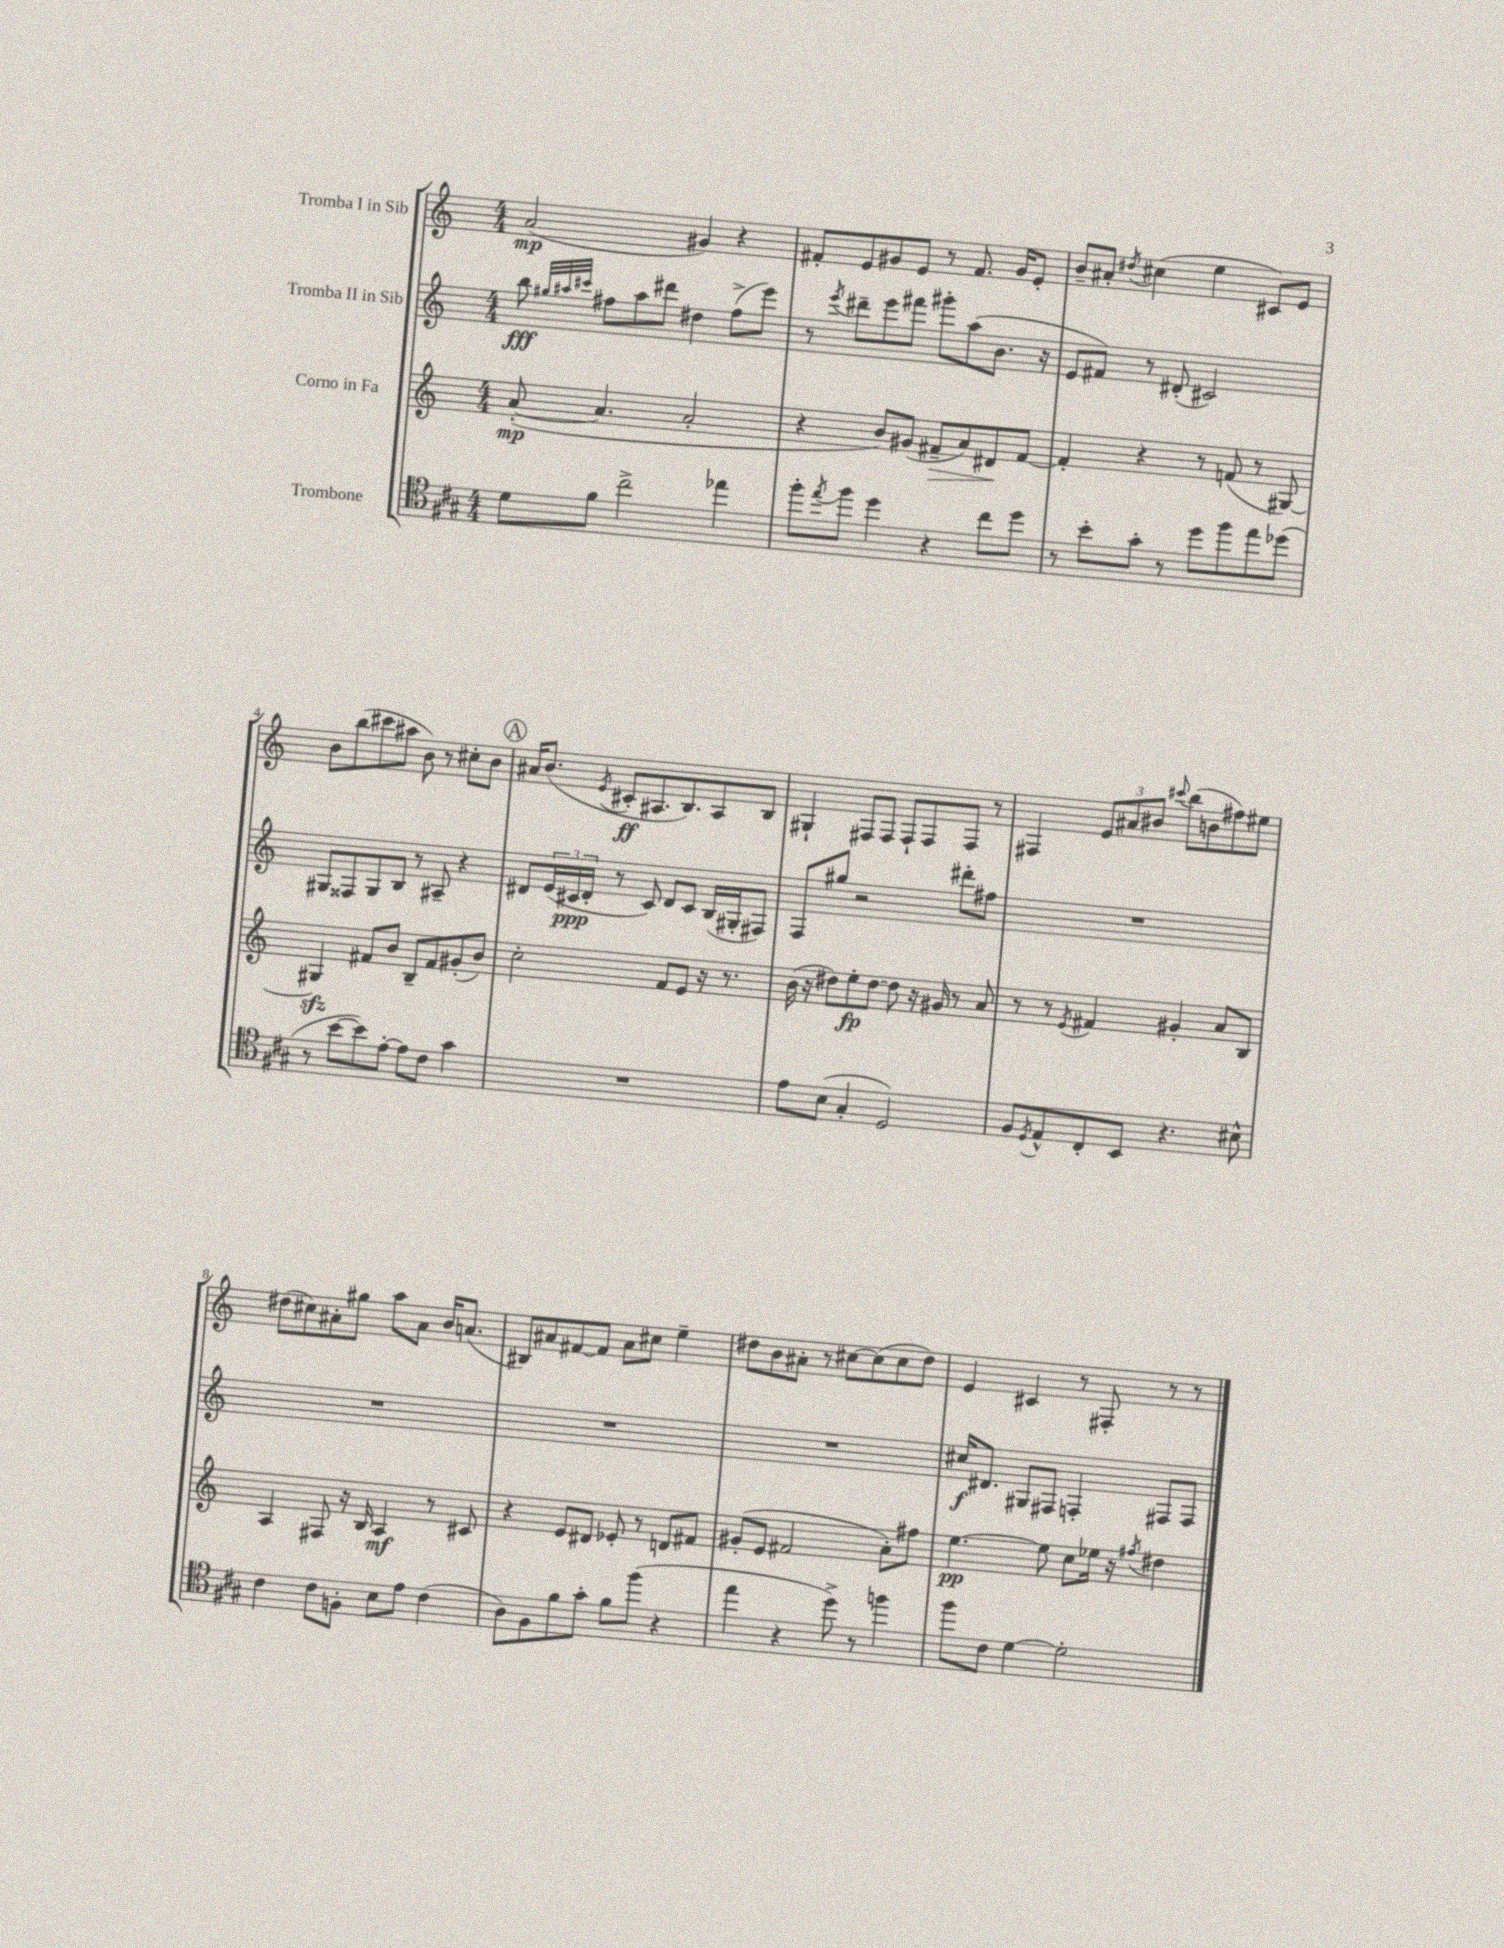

**kern	**kern	**kern	**kern
*staff4	*staff3	*staff2	*staff1
*clefC4	*clefG2	*clefG2	*clefG2
*k[f#c#g#]	*k[]	*k[]	*k[]
*M4/4	*M4/4	*M4/4	*M4/4
8d\L	([8a'/	8bb\	(2a/
.	.	32qqgg#/LLL	.
.	.	32qqaa#/	.
.	.	32qqccc#/JJJ	.
8f#\J	4.a/]	8ff#\L	.
2cc#^\	.	8aa#\	.
.	.	8ddd#\J	.
.	2a'/	4dd#\	4g#/)
4ee-\	.	(8ff#^\L	4r
.	.	8eee\J)	.
=	=	=	=
8ff#'\L	4r	8r	8f#'/L
8qee/	.	8qeee/	.
8ff#\J	.	8ddd#~\L	8e/
4dd\	8b/L)	8eee\	8g#/
.	(8g#/J	8fff#\J	8e/J
4r	8f#~/L	8ggg#'\L	8r
.	8a/)	(8aa\	8.f#/
8cc#\L	8d#/	8.b\J	.
.	.	.	16g#/LK
8dd\J	[8f#/J	.	8e'/J
.	.	16r	.
=	=	=	=
8r	4f#'/]	8e/L	8b~/L
8b'\L	.	8f#/J)	8a#'/J
.	.	.	8qdd#/
8g#'\J	4r	8r	(4cc#\
8r	.	(8d#'/	.
8dd\L	8r	2c#/)	4ee\
8ff#\	(8f/	.	.
8ee\	8r	.	8c#/L)
(8dd-\J	[8G#/)	.	8e/J
=	=	=	=
8r	4G#/]	8G#/L	8b\L
[8b\L	.	8F##/	(8bb\
8b\])	8f#/L	8G#/	8ccc#\
[8e'\J	8b/J	8B/J	8aa#\J
8e\]L	8B~/L	8r	8b\)
8c#\J	8f#/	8A#~/	8r
4g#\	(8g#'/	4r	8cc#'\L
.	8b/J)	.	8b\J
=	=	=	=
1r	2cc'\	8d#/L	16a#/LK
.	.	.	(8.b/J
.	.	(24e/L	.
.	.	24c#/	.
.	.	24d#'/JJ	.
.	.	.	8qe/
.	.	8r	8c#'/L
.	.	8c#/)	8.A#/
.	8f/L	8d#/L	.
.	.	.	8.B/)
.	8e/J	8c#/J	.
.	16r	(16B/LL	8A#/
.	8.r	16G#'/J	.
.	.	8F#/J)	8B/J
=	=	=	=
8e\L	(16b\	8F/L	4G#`/
.	16r	.	.
(8B\J	8dd#\L)	8gg#/J	.
4G#'/	8ee'\	2r	8F#/L
.	[8dd#\J	.	8F#/J
2D/)	8dd#\]	.	8F#`/L
.	16r	.	8F#/
.	16g#/	.	.
.	8r	8ddd#'\L	8F#/J
.	8a/	8ff#\J	8r
=	=	=	=
8F#/L	8r	1r	4F#/
8qD/	.	.	.
8E^^/	8r	.	.
.	8qe/	.	.
8C#'/	4f#/	.	12e/L
.	.	.	12a#/
8BB/J	.	.	.
.	.	.	12b#/J
.	.	.	8qqccc#/
4.r	4g#'/	.	(8bb\L
.	.	.	8b\
.	8a/L	.	8ff#\)
8B#^^\	8B/J	.	8ee#\J
=	=	=	=
4c#\	4A/	1r	(8dd#\L
.	.	.	8cc#\)
8c#\L	8F#/	.	8a#'\
8F'\J	16r	.	8gg#\J
.	16B/	.	.
8B\L	4A/	.	8aa\L
8e\J	.	.	8a#\J
(4c#\	8r	.	16b/LK
.	.	.	(8.a/J
.	8c#/	.	.
=	=	=	=
8A\L)	4r	1r	8B#/L)
8F#\	.	.	8a#/
8f#\	8e/L	.	[8f#/
8g#'\J	8d#/J	.	8f#/]J
8f#\L	8e-'/	.	8a#\L
(8ff#\J	8r	.	8cc#\J
4r	8d/L	.	4ee~\
.	8f#/J	.	.
=	=	=	=
4ee\	(8g#'/L	1r	8dd#\L
.	8e/J	.	8b\
4r	2f#/	.	8a#'\J
.	.	.	8r
8dd^\)	.	.	[8cc#\L
8r	.	.	(8cc#\]
4ff\	8a'\L)	.	8cc#\
.	8ff#\J	.	8dd#\J)
=	=	=	=
8ff#\L	[4.ee\	16cc#/LK	4e/
.	.	8.d#/J	.
8c#\J	.	.	.
[4d\	.	8G#/L	4c#/
.	8ee\]	8F#/J	.
2d'\]	8cc\L	4F'/	8r
.	16ee-\Jk	.	8F#'/
.	16r	.	.
.	8qff#/	.	.
.	4dd#\	8F#/L	8r
.	.	8F#/J	8r
==	==	==	==
*-	*-	*-	*-
